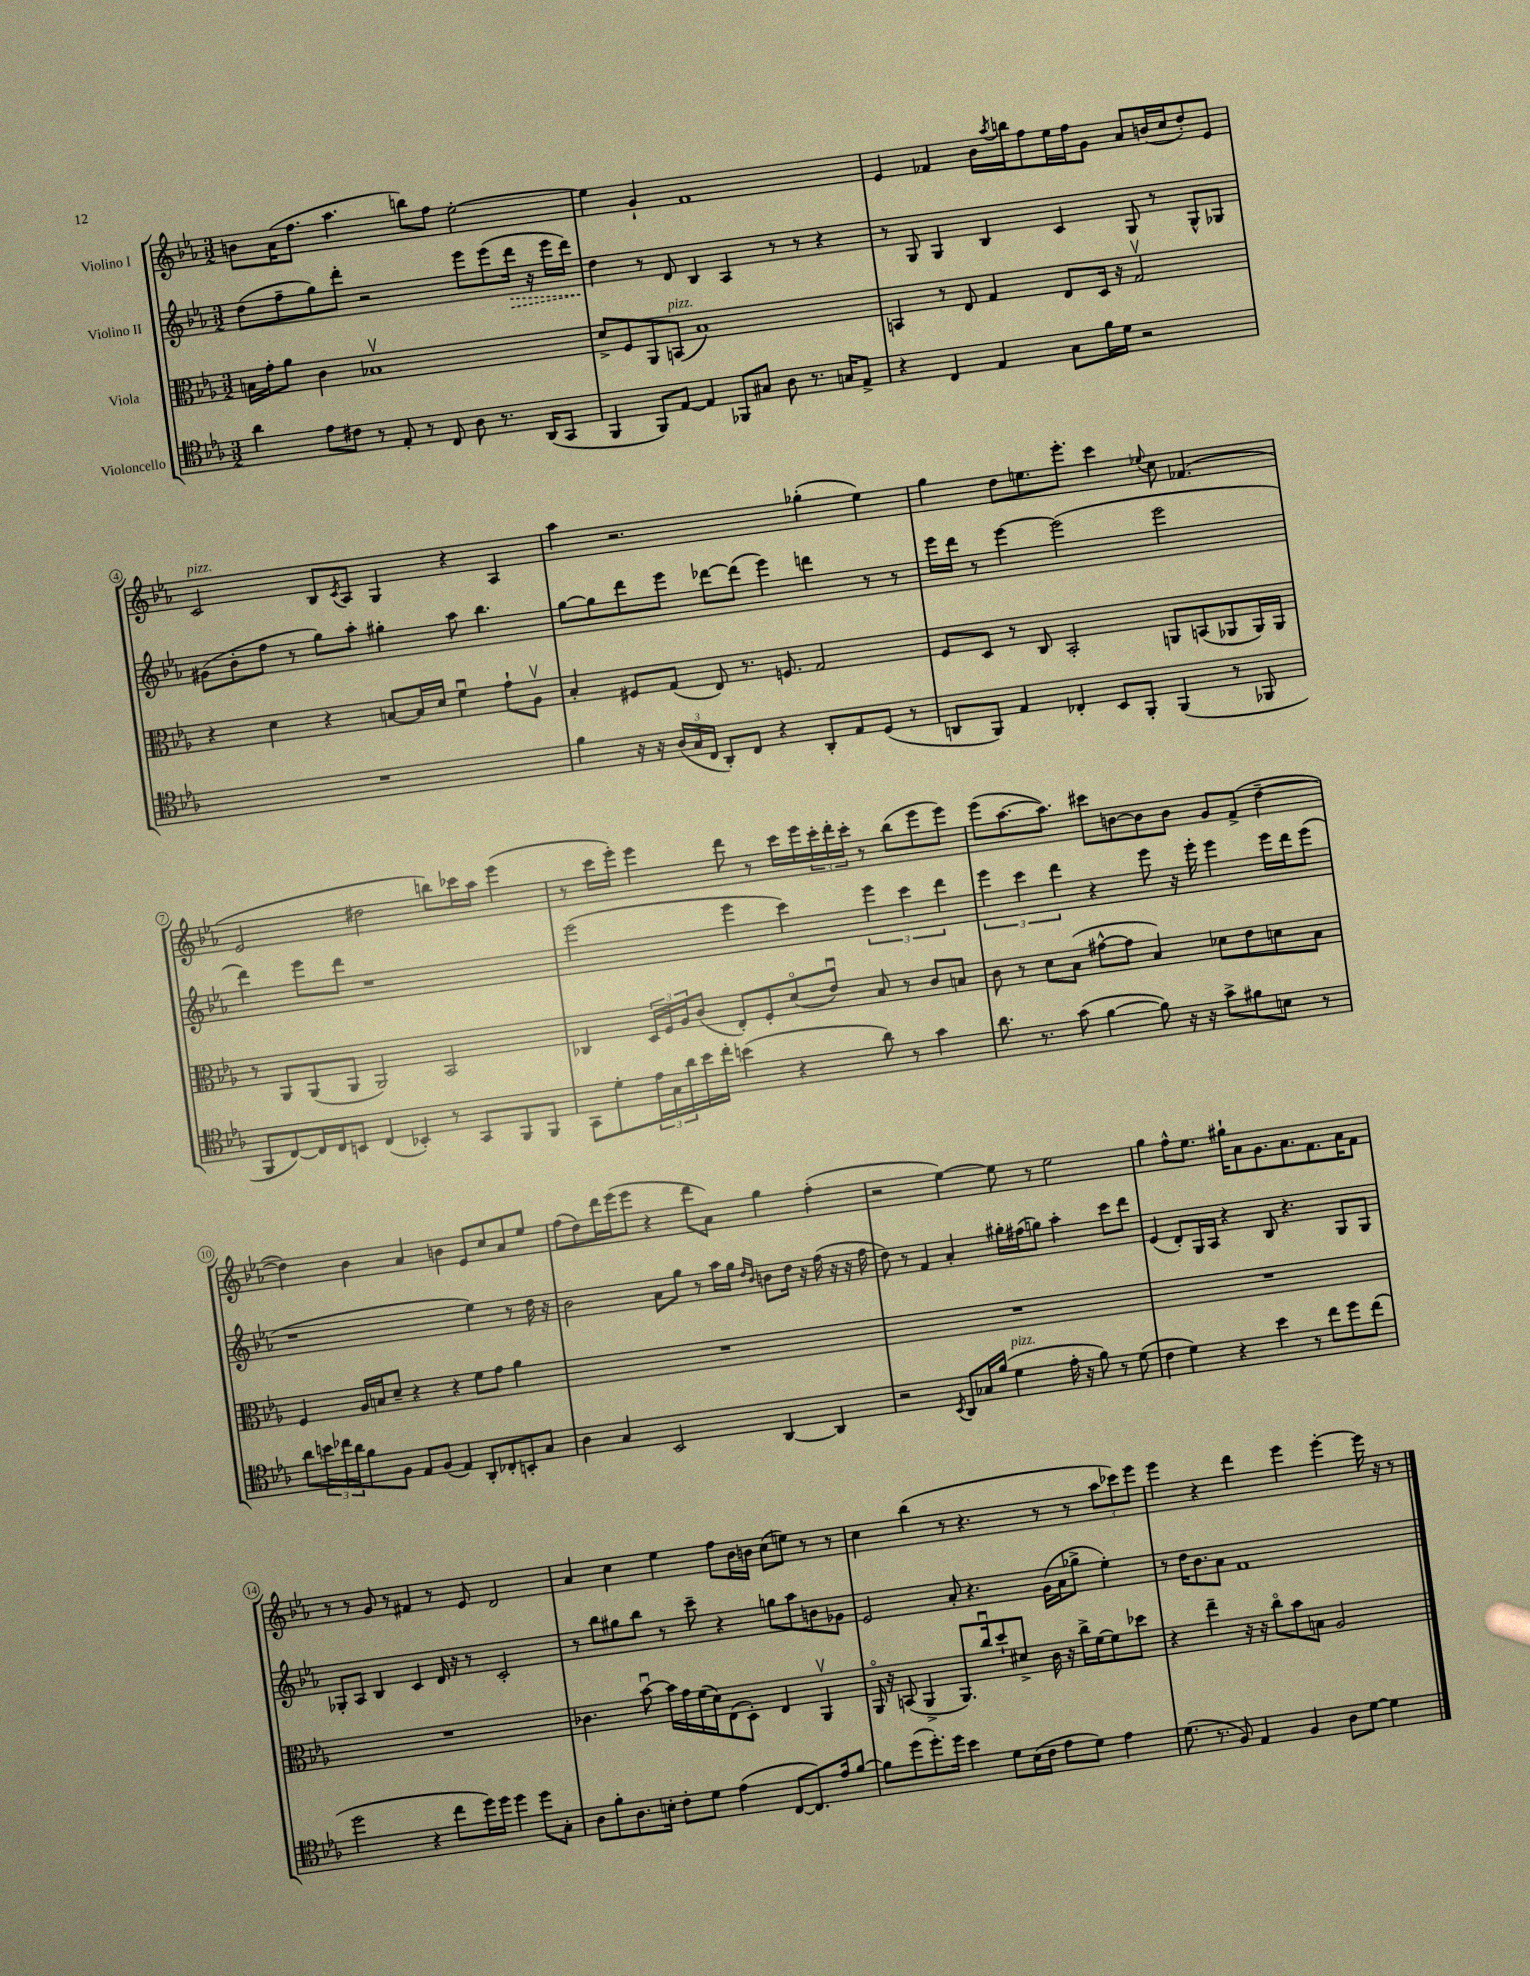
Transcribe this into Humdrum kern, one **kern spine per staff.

**kern	**kern	**kern	**dynam	**kern
*part4	*part3	*part2	*part2	*part1
*staff4	*staff3	*staff2	*staff2	*staff1
*I"Violoncello	*I"Viola	*I"Violino II	*	*I"Violino I
*clefC4	*clefC3	*clefG2	*	*clefG2
*k[b-e-a-]	*k[b-e-a-]	*k[b-e-a-]	*	*k[b-e-a-]
*M3/2	*M3/2	*M3/2	*	*M3/2
=1	=1	=1	=1	=1
4a-\	16Bn\LL	(8dd\L	.	8bn\L
.	16g'\J	.	.	.
.	8a-\J	8ff~\	.	(16a-\K
.	.	.	.	8.ff\J
8e-\L	4c\	8gg\)	.	.
8c#X\J	.	8ddd'\J	.	4.aa-\
8r	1B-Xv	2r	.	.
8E-'/	.	.	.	.
8r	.	.	.	8bbn\L)
8C/	.	.	.	8ff\J
8A-\	.	8eee-\L	.	[2ee-'\
8.r	.	(8eee-\	.	.
!	!	!	!LO:HP:b	!
.	.	16ddd\Jk	>	.
(16AA-/KL	.	16r	.	.
8GG/J	.	16eee-\LL	.	.
.	.	16ddd\JJ)	.	.
=2	=2	=2	=2	=2
4FF/	8d^/L	4dd\	.	4ee-\]
.	8F/	.	.	.
8FF/L)	8AA-/	8r	]	4g`/
!	!LO:TX:a:i:t=pizz.	!	!	!
[8E-/J	(8BBn/J	8d/	.	.
4E-/]	1B-)	4B-/	.	1f
8FF-X/L	.	4A-/	.	.
8G#X/J	.	.	.	.
8A-\	.	8r	.	.
8.r	.	8r	.	.
.	.	4r	.	.
16Gn/KL	.	.	.	.
8E-^/J	.	.	.	.
=3	=3	=3	=3	=3
4r	4BBn/	8r	.	4e-/
.	.	8G/	.	.
4C/	8r	4G/	.	4f-X/
.	8E-/	.	.	.
4E-/	4G/	4B-/	.	16b-\LL
.	.	.	.	8qaa-/
.	.	.	.	16bbn\J
.	.	.	.	8ff\
8G\L	8E-/L	4c/	.	16ee-\L
.	.	.	.	16ff\J
16f\L	16D/Jk	.	.	8g\J
16d\JJ	16r	.	.	.
2r	2Gv/	8G/	.	8a-/L
.	.	8r	.	(16bn/L
.	.	.	.	16cc/J
.	.	8G^^/L	.	8dd'/)
.	.	8G-X/J	.	8e-/J
!!LO:LB:g=z
=4	=4	=4	=4	=4
!	!	!	!	!LO:TX:a:i:t=pizz.
1.r	4r	(8g#X\L	.	2c/
.	.	8b-'\	.	.
.	4d\	8ff\J	.	.
.	.	8r	.	.
.	4r	8gg\L)	.	8B-/L
.	.	.	.	8qc/
.	.	8aa-'\J	.	8A-/J
.	[8Bn/L	4gg#X'\	.	4G/
.	16B/L]	.	.	.
.	16d/JJ	.	.	.
.	4fu\	8aa-\	.	4r
.	.	4.bb-\	.	.
.	8g`\L	.	.	4A-/
.	8A-v\J	.	.	.
=5	=5	=5	=5	=5
4f\	4B-'/	[8gg\L	.	4aa-\
.	.	8gg\]	.	.
16r	8F#X/L	8ddd\	.	2.r
16r	.	.	.	.
(24A-/LL	(8G/J	8eee-\J	.	.
24G/	.	.	.	.
24C/JJ	.	.	.	.
8AA-'/L)	8E-/)	[8ddd-X\L	.	.
8C/J	8.r	(8ddd-\J]	.	.
4r	.	4eee-\)	.	.
.	8.Fn/	.	.	.
8AA-'/L	2G/	4dddn\	.	(4gg-X'\
8E-/	.	.	.	.
(8D/J	.	8r	.	4ee-\)
8r	.	8r	.	.
=6	=6	=6	=6	=6
8AAn/L	8F/L	16eee-\LL	.	4gg\
.	.	16ddd\JJ	.	.
8FF/J)	8D/J	8r	.	.
4E-/	8r	[4eee-\	.	8dd\L
.	8C/	.	.	8.een\
4C-X'/	2BB-'/	(2eee-\]	.	.
.	.	.	.	8.eee-'\J
8BB-/L	.	.	.	4ccc\
8FF'/J	.	.	.	.
.	.	.	.	8qqee-X/
(4FF/	8AAn/L	2eee-\	.	8cc\
.	(8BBn/	.	.	(4.f-X/
8r	8AA-X/	.	.	.
8FF-X/	16AA-/L)	.	.	.
.	16AA-/JJ	.	.	.
!!LO:LB:g=z
=7	=7	=7	=7	=7
8FF/L	8r	4ddd\)	.	2e-/
[8C/)	8AA-/L	.	.	.
16C/L]	(8AA-/	8eee-\L	.	.
16C/J	.	.	.	.
8BBn/J	8AA-/J	8ddd\J	.	.
(4C/	2AA-/)	1r	.	2dd#X\
4BB-X'/)	.	.	.	.
8r	2BB-/	.	.	8bbn\L)
8GG/L	.	.	.	16ccc-X\L
.	.	.	.	16aa-\JJ
8FF/	.	.	.	(4eee-\
8FF/J	.	.	.	.
=8	=8	=8	=8	=8
8GG\L	4C-X/	(2eee-\	.	8r
8d'\	.	.	.	16ccc\LL
.	.	.	.	16eee-'\JJ)
24e-\L	24D/LL	.	.	4eee-\
24G\	24F/	.	.	.
24a-\	24A-/J	.	.	.
16b-\	(8c/J	.	.	.
16cc'\JJ	.	.	.	.
(4bn\	8E-'/L)	4eee-\	.	8ddd\
.	8F'/	.	.	8r
4r	(8d/	4ccc\)	.	16ccc\LL
.	.	.	.	16eee-\
.	8e-u/J)	.	.	24ccc'\
.	.	.	.	24ddd'\
.	.	.	.	24ccc'\JJ
8a-\)	8B-/	6eee-\	.	8r
8r	8r	.	.	(8bb-\L
.	.	6ccc\	.	.
4g\	8c/L	.	.	8eee-\
.	.	6ddd\	.	.
.	8Bn/J	.	.	8eee-\J)
=9	=9	=9	=9	=9
8.a-\	8c\	6eee-\	.	(8eee-\L
.	8r	.	.	[8.aa-\
.	.	6ccc\	.	.
8.r	.	.	.	.
.	8d\L	.	.	.
.	.	.	.	8.aa-\J])
.	.	6ddd\	.	.
(8g\	(8B-\J	.	.	.
[4f\	[8g#X^^\L	4r	.	8ccc#X\L
.	8g#\J]	.	.	[8bn\
8f\])	4B-/)	8eee-\	.	8b\]
16r	.	16r	.	8b\J
16r	.	16eee-'\	.	.
8g^\L	8d-X\L	4eee-\	.	8g/L
8f#X\	8e-\	.	.	(8f^/J
8Bn\J	8dn\	16eee-\LL	.	[4dd~\
.	.	16ddd\J	.	.
8r	8B-\J	(8eee-\J	.	.
!!LO:LB:g=z
=10	=10	=10	=10	=10
8a-\L	4F/	1r	.	4dd\])
24bn\L	.	.	.	.
24cc-X\	.	.	.	.
24a-\J	.	.	.	.
8f\	16A-/LL	.	.	4b-\
.	16Bn/J	.	.	.
8F\J	8d~/J	.	.	.
8E-/L	4r	.	.	4a-/
(8F/J	.	.	.	.
4E-/)	4r	.	.	4bn\
8AA-'/L	8f\L	4ee-\)	.	8e-/L
8C-X'/	8g\J	.	.	8cc/
8BBn'/	4a-\	8r	.	8a-/
8G/J	.	16dd\	.	8ee-/J
.	.	16r	.	.
=11	=11	=11	=11	=11
4A-\	1.r	2b-\	.	(8ff\L
.	.	.	.	8dd\)
4G/	.	.	.	16ddd\L
.	.	.	.	(16eee-\J
.	.	.	.	8eee-\J
2BB-/	.	8a-\L	.	4r
.	.	8gg\J	.	.
.	.	8r	.	8ddd\L
.	.	16aa-\LL	.	8a-\J)
.	.	16gg\JJ	.	.
.	.	16qqdd/LL	.	.
.	.	16qqb-/JJ	.	.
[4AA-/	.	8bn\L	.	4gg\
.	.	16dd\Jk	.	.
.	.	16r	.	.
4AA-/]	.	(16ff\	.	(4ff'\
.	.	16r	.	.
.	.	16r	.	.
.	.	16ff\	.	.
=12	=12	=12	=12	=12
2r	1.r	8dd\)	.	2r
.	.	8r	.	.
.	.	4f/	.	.
8qBB-/	.	.	.	.
8AA-/L	.	4a-'/	.	[4ee-\)
16G-X/L	.	.	.	.
(16f/JJ	.	.	.	.
!LO:TX:a:i:t=pizz.	!	!	!	!
4d\	.	16gg#X'\LL	.	8ee-\]
.	.	(16ff#X\J	.	.
.	.	8ggn\J)	.	8r
16e-'\	.	4aa-'\	.	2ee-\
16r	.	.	.	.
8f\)	.	.	.	.
8r	.	8ccc\L	.	.
(8d\	.	8ddd\J	.	.
=13	=13	=13	=13	=13
4c\	1.r	(4e-/	.	4gg\
4d\)	.	8d'/L)	.	8ff^^\L
.	.	16G/L	.	8.ee-\J
.	.	16A-/JJ	.	.
4r	.	4r	.	.
.	.	.	.	16gg#X`\KL
.	.	.	.	8a-\
4b-\	.	8B-/	.	8.g\
.	.	4.r	.	.
.	.	.	.	8.a-\
8r	.	.	.	.
8cc\L	.	.	.	8.f\
8dd\	.	8G/L	.	.
.	.	.	.	16a-\K
(8cc\J	.	8G/J	.	8f\J
!!LO:LB:g=z
=14	=14	=14	=14	=14
2dd\	1.r	8G-X'/L	.	8r
.	.	8A-/J	.	8r
.	.	4B-/	.	8g/
.	.	.	.	8r
4r	.	4c/	.	4f#X/
8cc\L	.	16d/	.	8r
.	.	16r	.	.
16dd\L)	.	8r	.	8e-/
16dd\JJ	.	.	.	.
4dd\	.	2c'/	.	2d/
8dd\L	.	.	.	.
8G'\J	.	.	.	.
=15	=15	=15	=15	=15
8A-\L	4.c-X\	8r	.	4a-/
8f'\	.	8bb-\L	.	.
8.A-\	.	8gg#X\	.	4cc\
.	[8b-u\	8bb-\J	.	.
16Bn'\Jk	.	.	.	.
8c'\L	16b-\LL]	8r	.	4ee-\
.	16g\	.	.	.
8d\J	(16f\	8ccc~\	.	.
.	16d\J)	.	.	.
(4e-\	(8E-\	4r	.	8ff\L
.	8D'\J)	.	.	16b-\L
.	.	.	.	16bn\JJ
[8C/L	4E-/	8ggn\L	.	(8cc\L
8.C/])	.	8aa-\	.	8een\J)
.	4AA-v/	8bn\	.	8r
16e-/k	.	.	.	.
[8f/J	.	8g-X\J	.	8r
=16	=16	=16	=16	=16
8f\L]	16AA-/	2e-/	.	4cc\
.	16r	.	.	.
(8dd\	(8BBn/	.	.	.
8.dd'\)	4AA-^/	.	.	(4bb-\
16dd\Jk	.	.	.	.
4b-\	8.AA-/L)	8a-'/	.	8r
.	.	4.r	.	4.r
.	16ccu/k	.	.	.
8d\L	8dd`/	.	.	.
(16B-\L	8d#X^/J	.	.	.
16c\JJ	.	.	.	.
8e-\L	16c\	(16g\LL	.	8r
.	16r	16a-\J	.	.
8d\J)	16cc^\LL	8gg-X^\J	.	8r
.	[16f\J	.	.	.
4e-\	8f\]	4ee-'\)	.	12aa-\L
.	.	.	.	12ccc-X\)
.	8dd-X\J	.	.	.
.	.	.	.	12eee-\J
=17	=17	=17	=17	=17
(8.d\	4r	8r	.	4eee-\
.	.	16dd\KL	.	.
8.r	.	8.b-\	.	.
.	4ee-~\	.	.	4r
8F/)	.	8a-\J	.	.
4E-/	16r	1f	.	4ddd\
.	16r	.	.	.
.	8cc\L	.	.	.
4F/	8b-\	.	.	4eee-\
.	8Bn\J	.	.	.
8A-\L	2A-/	.	.	[4eee-'\
[8d\J	.	.	.	.
4d\]	.	.	.	16eee-\]
.	.	.	.	16r
.	.	.	.	8r
==	==	==	==	==
*-	*-	*-	*-	*-
